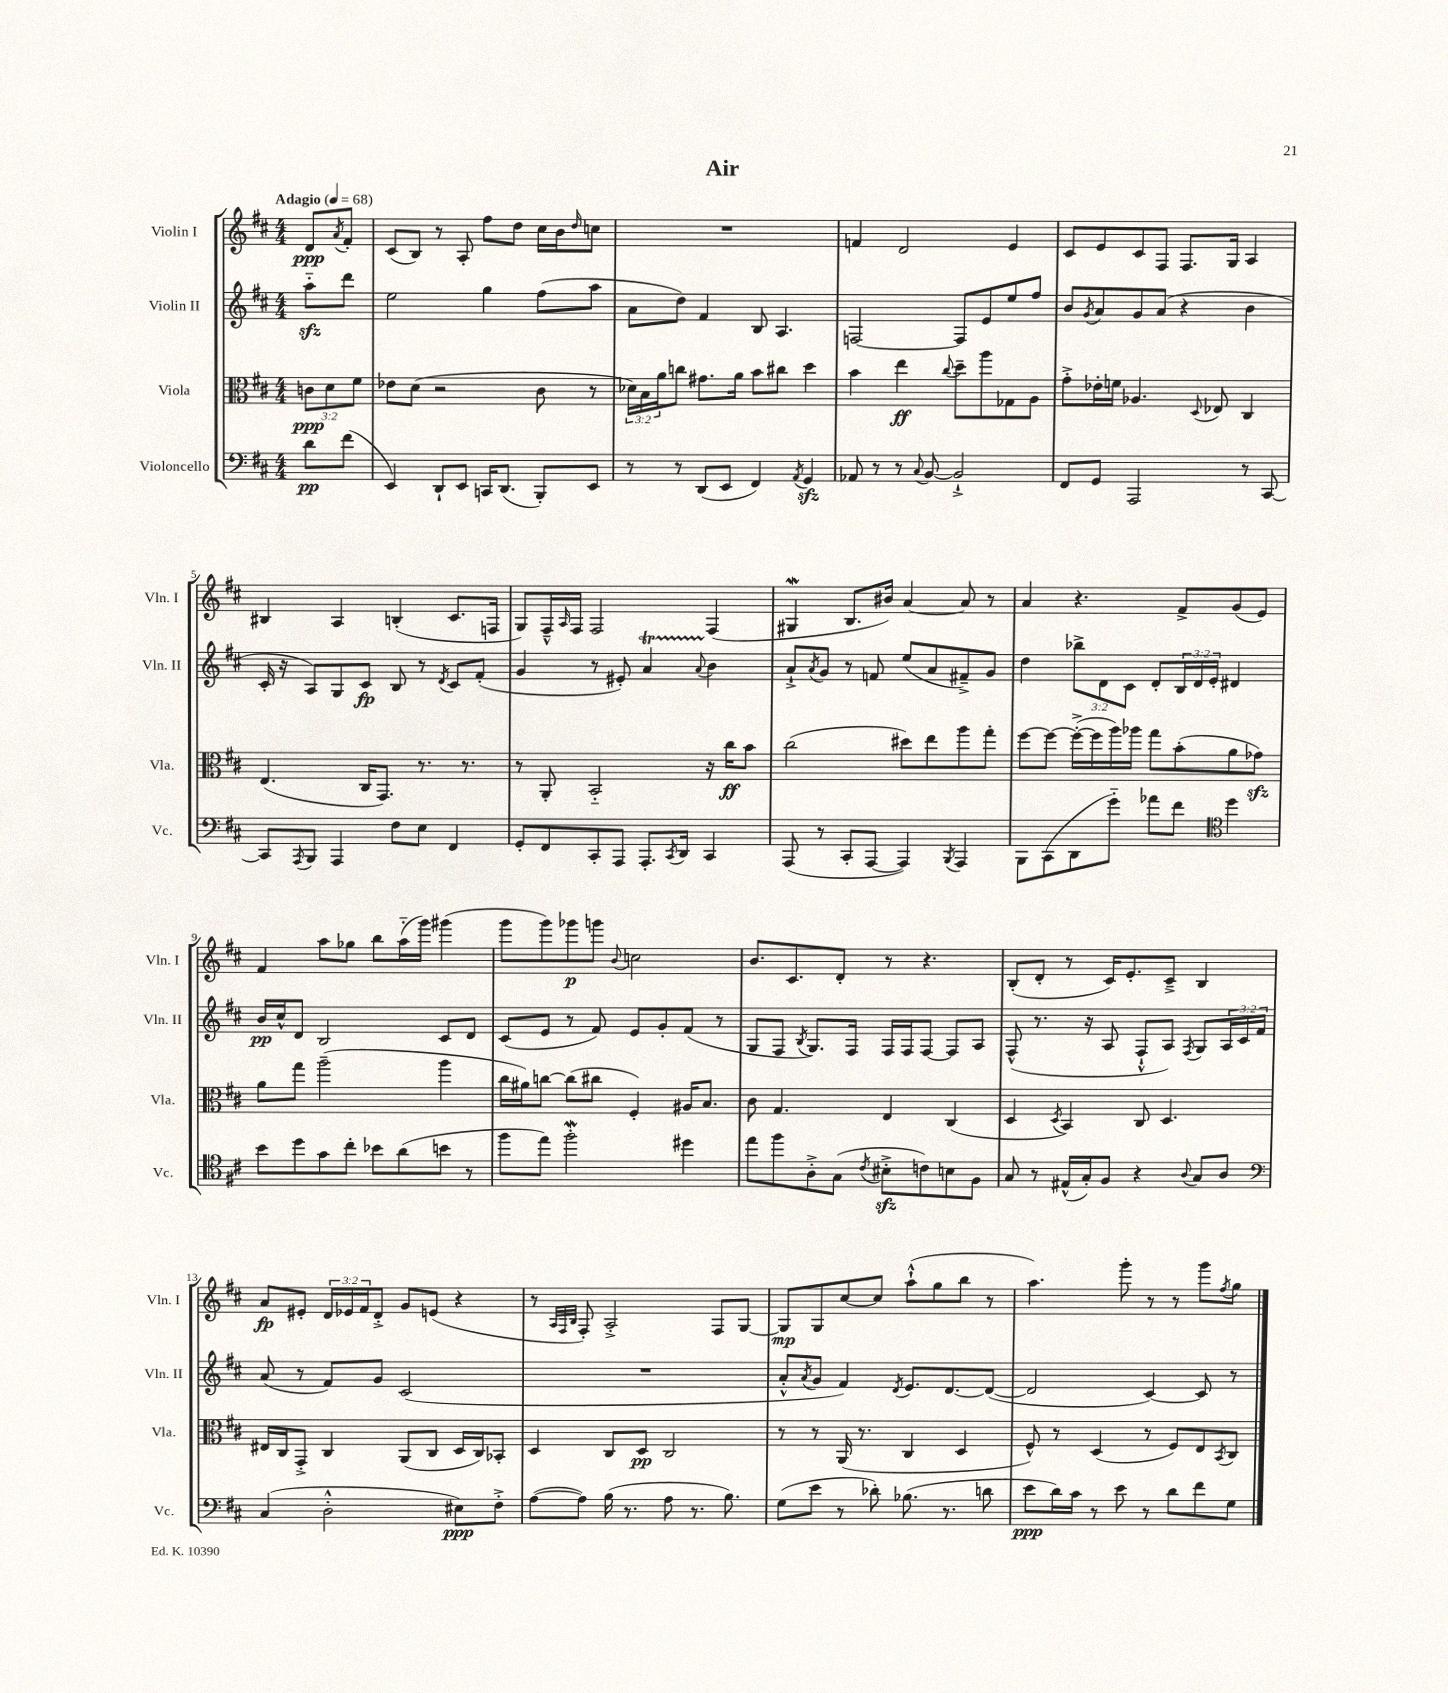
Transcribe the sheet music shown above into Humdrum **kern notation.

**kern	**kern	**kern	**kern
*staff4	*staff3	*staff2	*staff1
*clefF4	*clefC3	*clefG2	*clefG2
*k[f#c#]	*k[f#c#]	*k[f#c#]	*k[f#c#]
*M4/4	*M4/4	*M4/4	*M4/4
*MM68	*MM68	*MM68	*MM68
8d	12c	8aa'~	8d
.	12d	.	.
.	.	.	8qa
(8f#	.	8ddd	8f#'
.	12f#	.	.
=	=	=	=
4EE)	8e-	2ee	(8c#
.	(8d	.	8B)
8DD`	2r	.	8r
8EE	.	.	8A'
16CC	.	4gg	8ff#
(8.DD	.	.	.
.	.	.	8dd
8BBB')	8c#	(8ff#	16cc#
.	.	.	16b
.	.	.	16qqdd
8EE	8r	8aa	8cc
=	=	=	=
8r	24d-)	8a	1r
.	24B	.	.
.	24a	.	.
8r	8cc	8dd)	.
(8DD	8.g#	4f#	.
8EE	.	.	.
.	16a	.	.
4FF#)	8b	8B	.
.	8cc#	4.A	.
8qAA	.	.	.
4GG	4dd	.	.
=	=	=	=
8AA-	4b	[2F	4f
8r	.	.	.
8r	4ee	.	2d
8qqC#	.	.	.
[8BB	.	.	.
.	8qqcc#	.	.
2BB`^]	8dd~	8F]	.
.	8aa	8e	.
.	8G-	8ee	4e
.	8A	8ff#	.
=	=	=	=
8FF#	8g'^	8b	8c#
.	.	8qg	.
8GG	16e-'	8a	8e
.	16f	.	.
2AAA	4.A-	8g	8c#
.	.	(8a	8F#
.	.	4r	8.F#
.	8qqD	.	.
.	8E-	.	.
.	.	.	16G
8r	4C#	4b	4A
[8CC#	.	.	.
=	=	=	=
8CC#]	(4.E	16c#'	4B#
.	.	16r	.
8qAAA	.	.	.
8BBB	.	8A)	.
4AAA	.	8G	4A
.	16C#	8c#	.
.	8.GG)	.	.
8F#	.	8B	(4B'
8E	8.r	8r	.
.	.	8qd	.
4FF#	.	8c#	8.c#
.	8.r	.	.
.	.	(8f#'	.
.	.	.	16F
=	=	=	=
8GG'	8r	4g	8G)
8FF#	8AA'	.	16F#~^^
.	.	.	16qqA
.	.	.	16F#
8CC#'	2BB'~	8r	2F#
8AAA	.	8e#')	.
8.AAA'	.	4a	.
8qCC#	.	.	.
16DD	.	.	.
.	.	8qqa	.
4CC#	16r	4b	(4F#
.	16cc#	.	.
.	8b	.	.
=	=	=	=
(8AAA	(2cc#	8a`^	4G#
.	.	8qa	.
8r	.	8g	.
8CC#'	.	8r	8.B
[8AAA	.	8f	.
.	.	.	16b#)
4AAA])	8dd#)	(8ee	[4a
.	8ee	8a	.
8qBBB	.	.	.
4AAA	8aa	8f#~^)	8a]
.	8gg'	8g	8r
=	=	=	=
8BBB	[8ff#	4dd	4a
(8CC#	8ff#_	.	.
8DD	(16ff#'^_	12bb-^	4.r
.	16ff#]	.	.
.	.	12d	.
8g'~)	16aa)	.	.
.	.	12c#	.
.	16aa-	.	.
8a-	8gg	8d'	.
8f#	(8b'	24B	8f#^
.	.	24d	.
.	.	24e'	.
*clefC4	*	*	*
4dd	8a	4d#	(8g
.	8g-)	.	8e)
=	=	=	=
8b	8a	16b	4f#
.	.	16cc#^^	.
8dd	8gg	8d	.
8g	(2aa~	2B	8aa
8cc#'	.	.	8gg-
8b-	.	.	8bb
(8a	.	.	(16aa'~
.	.	.	16ggg)
8b	4aa	8c#	(4ggg#
8r	.	8d	.
=	=	=	=
8ff#	16cc#	(8c#	8ggg
.	16a#)	.	.
8ee)	[8cc	8e	8ggg)
2ff#'	(8cc]	8r	8ggg-
.	8cc#	8f#)	8ggg
.	.	.	8qqb
.	4F#')	8e	2cc
.	.	8g'	.
4dd#	16A#	(8f#	.
.	8.B	.	.
.	.	8r	.
=	=	=	=
8ee	8c#	8G	8.b
8ff#	4.G	8F#	.
.	.	.	8.c#
.	.	8qB	.
8A'^	.	8.G)	.
(8G	.	.	8d'
.	.	16F#	.
8qc#	.	.	.
8B#'^	4E	16F#	8r
.	.	16F#	.
8c)	.	[8F#	4.r
8B	(4C#	8F#]	.
8F#	.	8A	.
=	=	=	=
8G	4D	(8F#^^	(8B'
8r	.	8.r	8d'
.	8qD	.	.
(16E#^^	4BB)	.	8r
16G')	.	16r	.
8F#	.	8A	16c#)
.	.	.	8.e'
4r	8C#	8F#`^^	.
.	4.D	8A)	8c#~^
8qqA	.	8qF#	.
8G	.	8G	4B
8A	.	24A	.
.	.	24c#	.
.	.	24f#	.
=	=	=	=
*clefF4	*	*	*
(4C#	16E#	(8a	8a
.	16C#	.	.
.	8GG'^	8r	8e#'
2D'^^	4C#	8f#)	24d
.	.	.	24e-
.	.	.	24f#
.	.	8g	8d'^
.	(8AA	(2c#	8g
.	8C#	.	(8e
8E#)	16D	.	4r
.	16C#)	.	.
8F#'^	8BB-'	.	.
=	=	=	=
([8A	4D	1r	8r
.	.	.	32qqA
.	.	.	32qqF#
.	.	.	32qqB
8A])	.	.	8F#')
(16B	8C#	.	2A'^
8.r	.	.	.
.	8D	.	.
8A	2C#	.	.
8.r	.	.	.
.	.	.	8F#
8.B)	.	.	.
.	.	.	[8G
=	=	=	=
(8G	8r	8a'^^	8G]
.	.	8qa	.
8e	8r	8g	8G
8r	(16AA	4f#)	[8cc#
.	8.r	.	.
8d-')	.	.	8cc#]
.	.	8qd	.
(8.B-	4C#	8.e	(8aa`^^
.	.	.	8gg
8.r	.	[8.d	.
.	4D	.	8bb
8d	.	(8d_	8r
=	=	=	=
8e	8F#^^)	2d]	4.aa)
16d)	8r	.	.
16c#	.	.	.
8r	(4D	.	.
8e	.	.	8ggg'
8r	8r	[4c#)	8r
8d	8F#)	.	8r
8f#	8E	8c#]	8ggg
.	8qBB	.	8qff#
8G	8C#	8r	8gg
==	==	==	==
*-	*-	*-	*-
